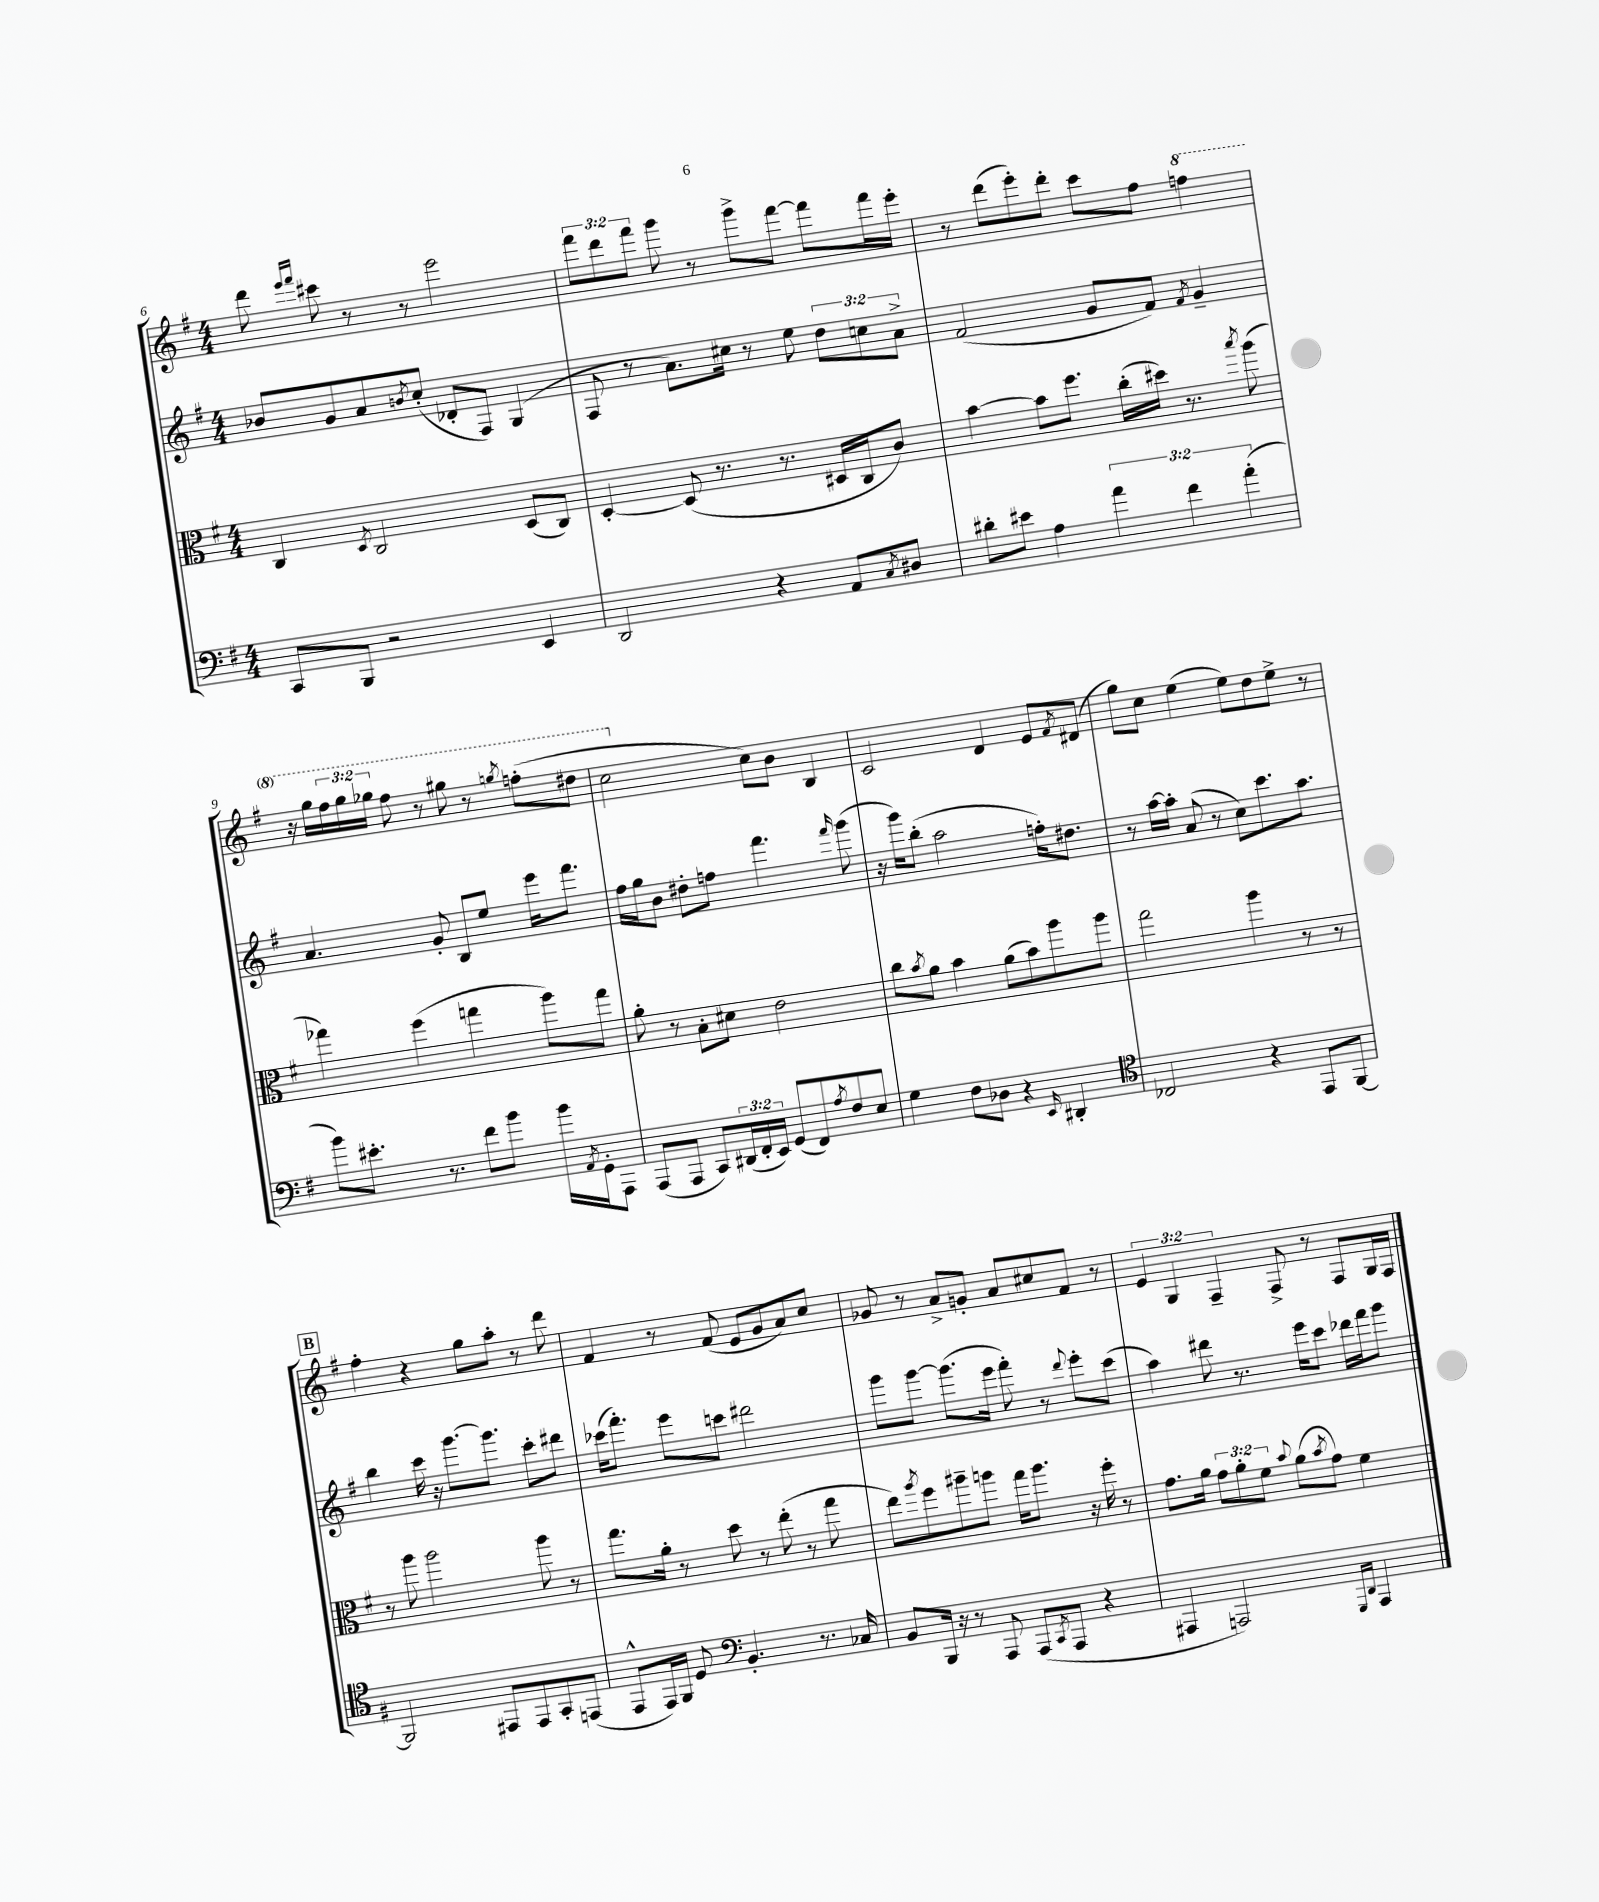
<<
\new StaffGroup <<
\new Staff = "s0" {
    \clef treble \key g \major \numericTimeSignature \time 4/4 \override Staff.TupletNumber.text = #tuplet-number::calc-fraction-text
    d'''8 \grace { e'''16 fis'''16 } cis'''8 r8 r8 e'''2 |
    \tuplet 3/2 { fis'''8 d'''8 fis'''8 } g'''8 r8 g'''8-> fis'''8~ fis'''8 fis'''16 e'''16-. |
    r8 d'''8( e'''8-.) d'''8-. c'''8 fis''8 \ottava #1 f'''4 |
    r16 g'''16 \tuplet 3/2 { fis'''16 g'''16 ges'''16 } fis'''8 r8 gis'''8 r8 \acciaccatura { g'''8 } f'''8-.( dis'''8 |
    c'''2 \ottava #0 c''8) b'8 b4 |
    c'2 d'4 e'8 \acciaccatura { fis'8 } dis'8( |
    g''8) c''8 e''4( e''8) d''8 e''8-> r8 |
    \mark \markup { \box "B" } fis''4-. r4 g''8 a''8-. r8 d'''8 |
    fis'4 r8 fis'8( e'8 g'8 a'8) c''8 |
    ges'8 r8 a'8-> g'8-. a'8 cis''8 fis'8 r8 |
    \tuplet 3/2 { e'4 g4 fis4-- } fis8-> r8 fis8 g16 fis16 \bar "|." |
}
\new Staff = "s1" {
    \clef treble \key g \major \numericTimeSignature \time 4/4 \override Staff.TupletNumber.text = #tuplet-number::calc-fraction-text
    bes'8 g'8 a'8 \acciaccatura { b'8 } c''8-.( des'8-. fis8) g4( |
    fis8 r8 a'8.) cis''16 r8 e''8 \tuplet 3/2 { d''8 c''8 a'8-> } |
    fis'2( g'8 fis'8) \acciaccatura { fis'8 } g'4-- |
    a'4. g'8-. b8 e''8 e'''16 fis'''8. |
    fis''16 g''16 b'8 dis''8-. f''8 fis'''4. \grace { fis'''16 } g'''8( |
    r16 g'''16) b''8-.( a''2 f''16-.) dis''8. |
    r8 a''16~ a''16-. a'8( r8 c''8) c'''8. a''8. |
    \mark \markup { \box "B" } b''4 c'''16 r16 g'''8.~ g'''8. c'''8-. dis'''8 |
    ces'''16( fis'''8.-.) e'''8 c'''8 dis'''2 |
    g'''8 g'''8~ g'''8.( e'''16 fis'''8-.) r8 \appoggiatura { d'''8 } e'''8-. c'''8( |
    a''4) dis'''8 r8. e'''16 c'''8 des'''16 fis'''16 g'''8 \bar "|." |
}
\new Staff = "s2" {
    \clef alto \key g \major \numericTimeSignature \time 4/4 \override Staff.TupletNumber.text = #tuplet-number::calc-fraction-text
    c4 \acciaccatura { d8 } c2 d8( c8) |
    d4~-. d8( r8. r8. dis16 c16 c'8) |
    b'4~ b'8 fis''8. c''16-.( dis''16) r8. \acciaccatura { b''8 } a''8( |
    ges''4) fis''4( g''4 a''8) g''8 |
    a'8-. r8 b8-. dis'8 e'2 |
    c''8 \acciaccatura { b'8 } a'8 b'4 a'8( b'8) a''8 a''8 |
    g''2 a''4 r8 r8 |
    \mark \markup { \box "B" } r8 a''8 a''2 a''8 r8 |
    g''8. a'16-. r8 d''8 r8 e''8-.( r8 g''8 |
    e''8) \acciaccatura { a''8 } fis''8 ais''8-- a''8 g''16 a''8. r16 fis''16-. r8 |
    g'8. a'16 \tuplet 3/2 { g'8 a'8-. fis'8 } \appoggiatura { b'8 } a'8( \acciaccatura { b'8 } g'8) fis'4 \bar "|." |
}
\new Staff = "s3" {
    \clef bass \key g \major \numericTimeSignature \time 4/4 \override Staff.TupletNumber.text = #tuplet-number::calc-fraction-text
    c,8 b,,8 r2 e,4 |
    d,2 r4 a,8 \acciaccatura { c8 } dis8 |
    dis'8-. eis'8 a4 \tuplet 3/2 { a'4 fis'4 a'4-.( } |
    b'8) eis'8.-. r8. fis'8 b'8 b'16 \acciaccatura { a,8 } g,16-. a,,8 |
    a,,8( a,,8 c,8) \tuplet 3/2 { dis,16( fis,16-. e,16) } g,8( fis,8) \acciaccatura { a8 } fis8 e8 |
    g4 fis8 des8 r4 \grace { e,16 } dis,4-. |
    \clef tenor ces2 r4 e,8 fis,8~ |
    \mark \markup { \box "B" } fis,2 eis,8 eis,8 g,8-. e,8( |
    e,8-^ e,16) fis,16 d8 \clef bass b,4.-. r8. ces16 |
    b,8 b,,16 r16 r8 a,,8 a,,8( \acciaccatura { c,8 } a,,8 r4 |
    ais,,4 a,,2) \grace { g,,16 d,16 } a,,4 \bar "|." |
}
>>
>>
\layout { \context { \Score currentBarNumber = #6 } }
